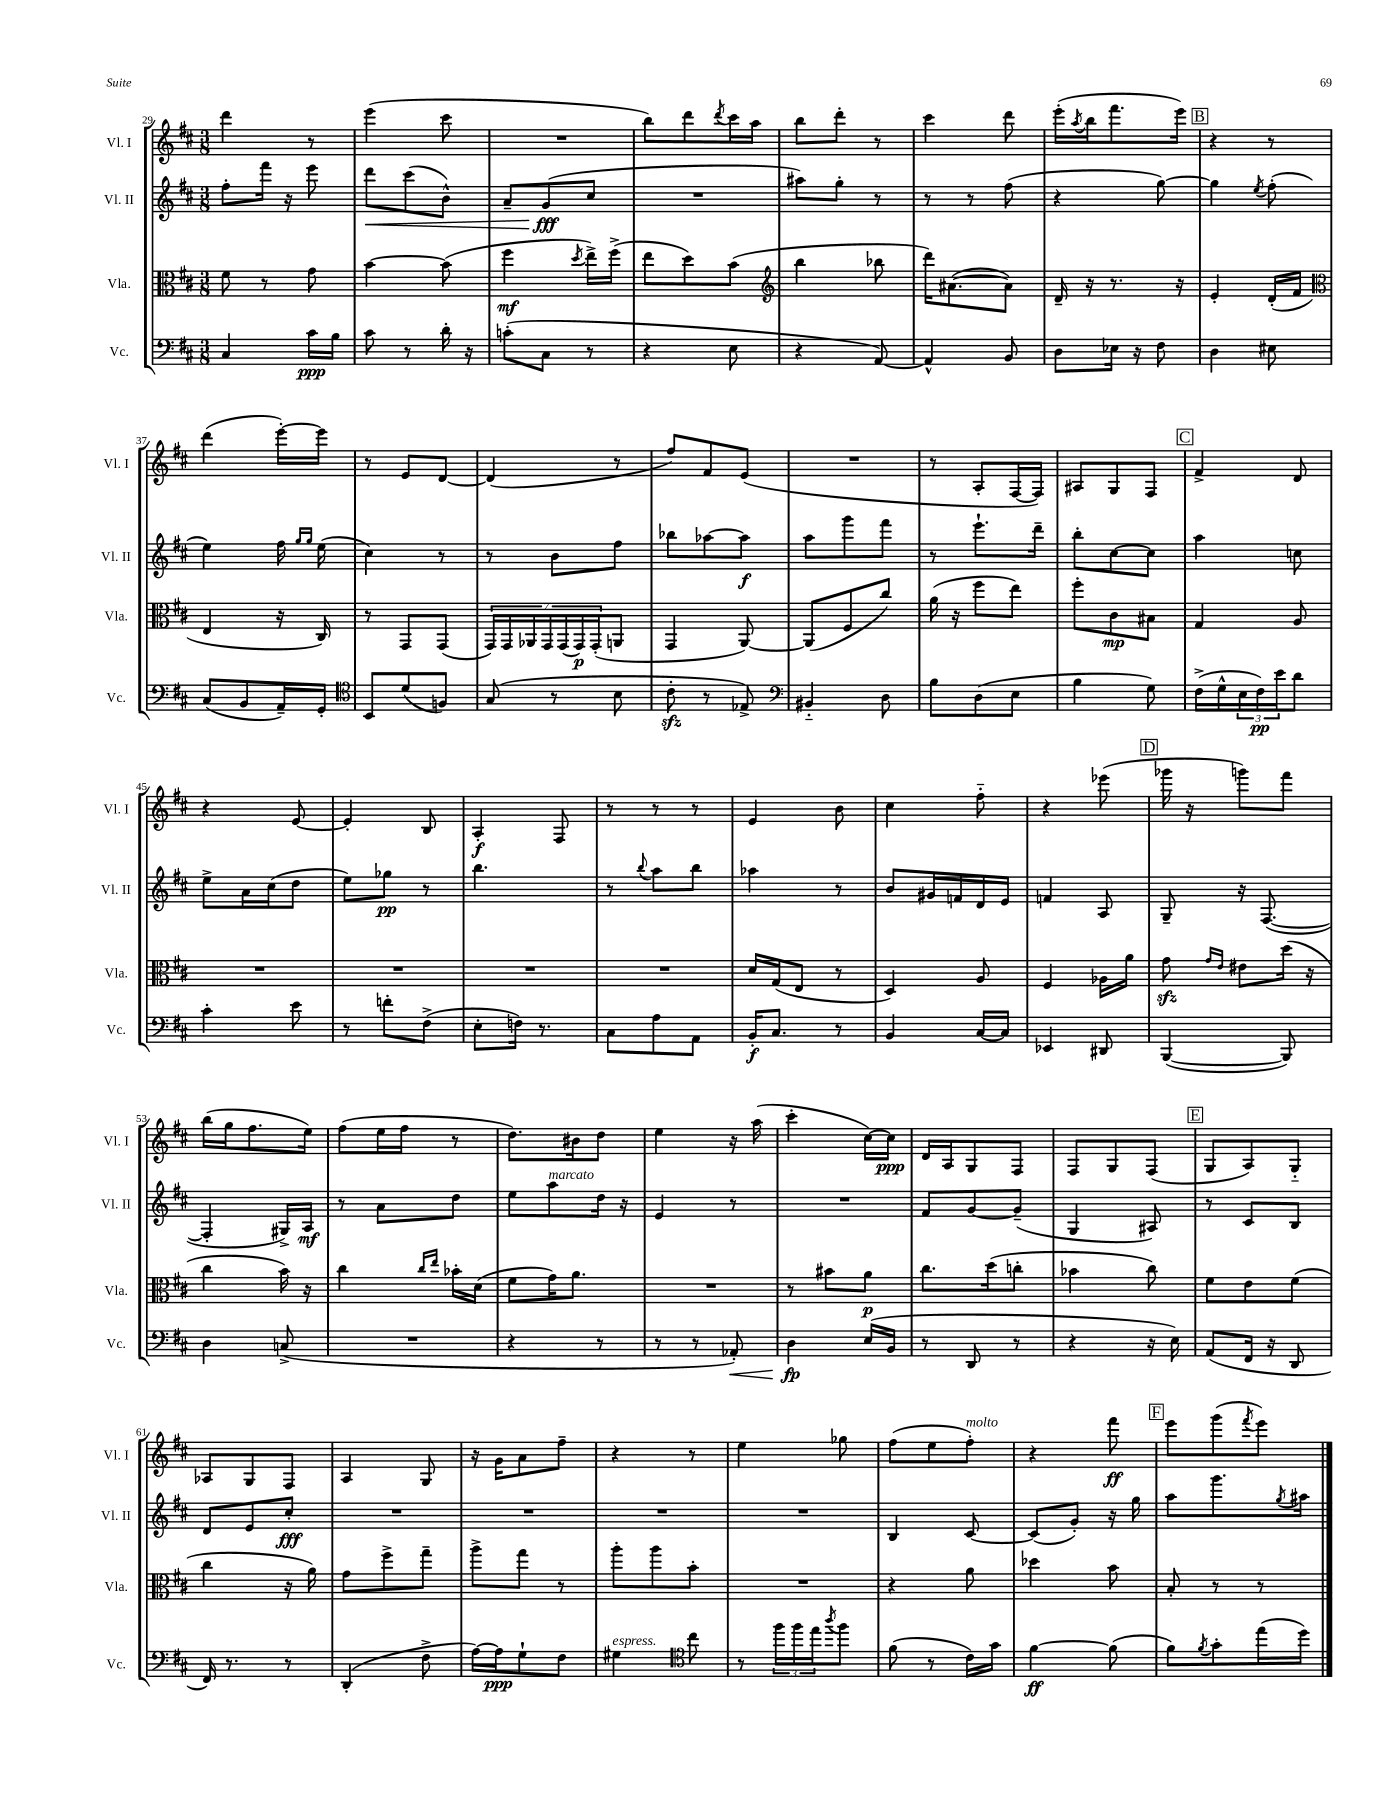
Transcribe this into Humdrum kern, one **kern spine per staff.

**kern	**kern	**kern	**kern
*staff4	*staff3	*staff2	*staff1
*clefF4	*clefC3	*clefG2	*clefG2
*k[f#c#]	*k[f#c#]	*k[f#c#]	*k[f#c#]
*M3/8	*M3/8	*M3/8	*M3/8
4C#/	8f#\	8ff#'\L	4ddd\
.	8r	16fff#\Jk	.
.	.	16r	.
16c#\LL	8g\	8eee\	8r
16B\JJ	.	.	.
=	=	=	=
8c#\	[4b\	8ddd\L	(4eee\
8r	.	(8ccc#\	.
16d'\	(8b\]	8b^^\J)	8ccc#\
16r	.	.	.
=	=	=	=
(8c'\L	4ff#\	8a~/L	4.r
8C#\J	.	(8g/	.
.	8qdd/	.	.
8r	16ee^\LL)	8cc#/J	.
.	(16ff#^\JJ	.	.
=	=	=	=
4r	8ee\L	4.r	8bb\L)
.	8dd\)	.	8ddd\
.	.	.	8qddd/
8E\	(8b\J	.	16ccc#\L
.	.	.	16aa\JJ
=	=	=	=
*	*clefG2	*	*
4r	4bb\	8aa#\L)	8bb\L
.	.	8gg'\J	8ddd'\J
[8AA/)	8bb-\	8r	8r
=	=	=	=
4AA^^/]	16ddd\LK)	8r	4ccc#\
.	([8.a#\	.	.
.	.	8r	.
8BB/	8a#\]J)	(8ff#\	8ddd\
=	=	=	=
8D\L	16d~/	4r	(16eee'\LL
.	.	.	8qaa/
.	16r	.	16bb\J
16E-\Jk	8.r	.	8.fff#\
16r	.	.	.
8F#\	.	[8gg\)	.
.	16r	.	16eee\Jk)
=	=	=	=
4D\	4e'/	4gg\]	4r
.	.	8qee/	.
8E#\	(16d'/LL	(8ff#'\	8r
.	16f#/JJ	.	.
=	=	=	=
*	*clefC3	*	*
(8C#/L	4E/	4ee\)	(4ddd\
8BB/	.	.	.
16AA~/L)	16r	16ff#\	[16eee'\LL)
.	.	16qqgg/LL	.
.	.	16qqgg/JJ	.
16GG'/JJ	16C#/)	(16ee\	16eee\]JJ
=	=	=	=
*clefC4	*	*	*
8BB/L	8r	4cc#\)	8r
(8d/	8GG/L	.	8e/L
8F/J)	(8GG/J	8r	[8d/J
=	=	=	=
(8G/	28GG/LL)	8r	(4d/]
.	28GG/	.	.
.	28AA-/	.	.
.	28GG/	.	.
8r	.	8b\L	.
.	(28GG/	.	.
.	28GG/)	.	.
.	(28GG'/J	.	.
8B\	8AA/J	8ff#\J	8r
=	=	=	=
8c#'\	4GG/	8bb-\L	8ff#/L)
8r	.	[8aa-\	8f#/
8E-^/)	[8AA/)	8aa-\]J	(8e/J
=	=	=	=
*clefF4	*	*	*
4BB#'~/	(8AA/]L	8aa\L	4.r
.	8F#/	8ggg\	.
8D\	8cc#/J)	8fff#\J	.
=	=	=	=
8B\L	(16a\	8r	8r
.	16r	.	.
(8D\	8ff#\L	8.eee`\L	8A'/L
8E\J	8ee\J)	.	[16F#/L
.	.	16ddd~\Jk	16F#/]JJ)
=	=	=	=
4B\	8ff#'\L	8bb'\L	8A#/L
.	8c#\	[8cc#\	8G/
8G\)	8B#\J	8cc#\]J	8F#/J
=	=	=	=
(16F#^\LL	4G/	4aa\	4f#^/
16G^^\	.	.	.
24E\	.	.	.
24F#\)	.	.	.
24e\J	.	.	.
8d\J	8A/	8cc\	8d/
=	=	=	=
4c#'\	4.r	8ee^\L	4r
.	.	16a\L	.
.	.	(16cc#\J	.
8e\	.	8dd\J	[8e/
=	=	=	=
8r	4.r	8ee\L)	4e'/]
8f'\L	.	8gg-\J	.
(8F#^\J	.	8r	8B/
=	=	=	=
8E'\L	4.r	4.bb\	4A'/
16F\Jk)	.	.	.
8.r	.	.	.
.	.	.	8F#/
=	=	=	=
8C#\L	4.r	8r	8r
.	.	8qqbb/	.
8A\	.	8aa\L	8r
8AA\J	.	8bb\J	8r
=	=	=	=
16BB'/LK	16d/LL	4aa-\	4e/
8.C#/J	(16G/J	.	.
.	8E/J	.	.
8r	8r	8r	8b\
=	=	=	=
4BB/	4D/)	8b/L	4cc#\
.	.	16g#/L	.
.	.	16f/	.
[16C#/LL	8A/	16d/	8ff#'~\
16C#/]JJ	.	16e/JJ	.
=	=	=	=
4EE-/	4F#/	4f/	4r
8DD#/	16A-\LL	8A/	(8eee-\
.	16a\JJ	.	.
=	=	=	=
([4BBB/	8g\	8G~/	16ggg-\
.	.	.	16r
.	16qqg/LL	.	.
.	16qqe/JJ	.	.
.	8e#\L	16r	8ggg\L)
.	.	([8.F#/	.
8BBB/])	(16dd\Jk	.	8fff#\J
.	16r	.	.
=	=	=	=
4D\	4cc#\	4F#'/]	(16bb\LL
.	.	.	16gg\J
.	.	.	8.ff#\
(8C^/	16b\)	16G#^/LL)	.
.	16r	16A/JJ	16ee\Jk)
=	=	=	=
4.r	4cc#\	8r	(8ff#\L
.	.	8a\L	16ee\L
.	.	.	16ff#\JJ
.	16qqcc#/LL	.	.
.	16qqee/JJ	.	.
.	16b-'\LL	8dd\J	8r
.	(16d\JJ	.	.
=	=	=	=
4r	8f#\L	8ee\L	8.dd\L)
.	16g\K)	8aa\	.
.	8.a\J	.	16b#\k
8r	.	16dd\Jk	8dd\J
.	.	16r	.
=	=	=	=
8r	4.r	4e/	4ee\
8r	.	.	.
8AA-'/)	.	8r	16r
.	.	.	(16aa\
=	=	=	=
4D\	8r	4.r	4ccc#'\
.	8b#\L	.	.
(16E/LL	8a\J	.	[16cc#\LL)
16BB/JJ	.	.	16cc#\]JJ
=	=	=	=
8r	8.cc#\L	8f#/L	16d/LL
.	.	.	16A/J
8DD/	.	[8g/	8G/
.	(16dd\k	.	.
8r	8cc'\J	(8g~/]J	8F#/J
=	=	=	=
4r	4b-\	4G/	8F#/L
.	.	.	8G/
16r	8cc#\)	8A#/)	(8F#/J
16E\)	.	.	.
=	=	=	=
(8AA/L	8f#\L	8r	8G/L
16FF#/Jk	8e\	8c#/L	8A/)
16r	.	.	.
8DD/	(8f#\J	8B/J	8G'~/J
=	=	=	=
16FF#/)	4cc#\	8d/L	8A-/L
8.r	.	.	.
.	.	8e/	8G/
8r	16r	8cc#'/J	8F#/J
.	16a\)	.	.
=	=	=	=
(4DD'/	8g\L	4.r	4A/
.	8ff#^\	.	.
8F#^\	8gg~\J	.	8G/
=	=	=	=
[16A\LL)	8aa^\L	4.r	16r
16A\]J	.	.	16g\LK
8G`\	8gg\J	.	8a\
8F#\J	8r	.	8ff#~\J
=	=	=	=
4G#\	8aa'\L	4.r	4r
.	8aa\	.	.
*clefC4	*	*	*
8cc#\	8b'\J	.	8r
=	=	=	=
8r	4.r	4.r	4ee\
24ff#\LL	.	.	.
24ff#\	.	.	.
24ee\J	.	.	.
8qaa/	.	.	.
8ff#\J	.	.	8gg-\
=	=	=	=
(8f#\	4r	4B/	(8ff#\L
8r	.	.	8ee\
16c#\LL)	8a\	[8c#/	8ff#'\J)
16g\JJ	.	.	.
=	=	=	=
[4f#\	4dd-\	(8c#/]L	4r
.	.	8g'/J)	.
(8f#\]	8b\	16r	8fff#\
.	.	16gg\	.
=	=	=	=
8f#\L)	8B'/	8aa\L	8eee\L
8qf#/	.	.	.
8g'\	8r	8.ggg\	(8ggg\
.	.	.	8qfff#/
(16ee\L	8r	.	8eee\J)
.	.	8qgg/	.
16dd\JJ)	.	16aa#\Jk	.
==	==	==	==
*-	*-	*-	*-
